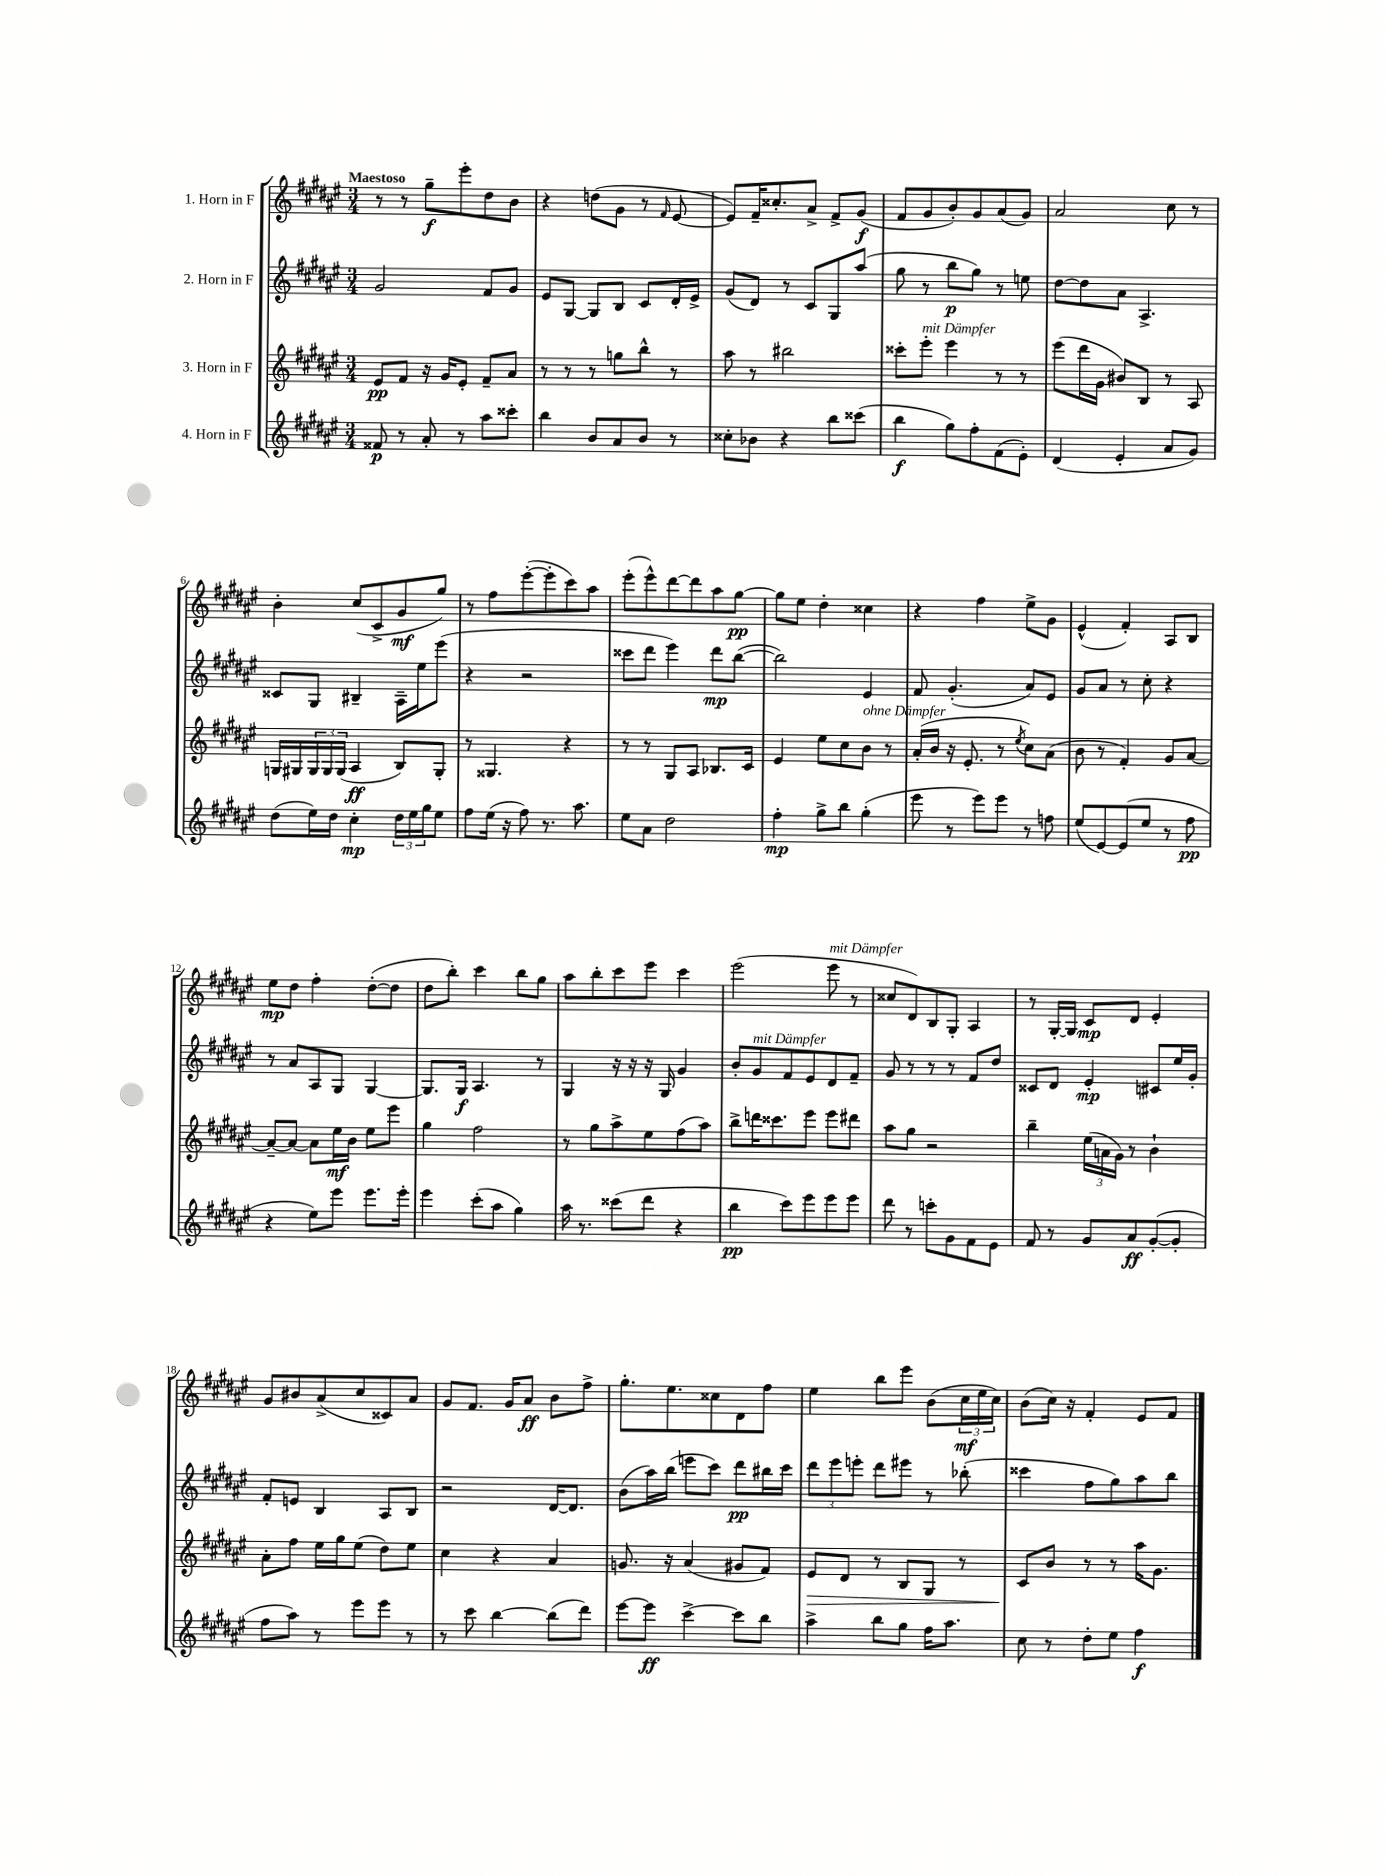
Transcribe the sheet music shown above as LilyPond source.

<<
\new StaffGroup <<
\new Staff = "s0" \with { instrumentName = "1. Horn in F" } {
    \clef treble \key fis \major \numericTimeSignature \time 3/4 \tempo "Maestoso"
    r8 r8 gis''8--\f eis'''8-. dis''8 b'8 |
    r4 d''8( gis'8 r8 \grace { fis'16 } eis'8~ |
    eis'8) fis'16-- cisis''8.-. ais'8-> fis'8-> gis'8\f( |
    fis'8 gis'8 b'8-.) gis'8 ais'8( gis'8) |
    ais'2 cis''8 r8 |
    b'4-. cis''8( cis'8-> gis'8\mf gis''8) |
    r8 fis''8 eis'''8~-.( eis'''8-. cis'''8) ais''8 |
    eis'''8-.( eis'''8-^) dis'''8~ dis'''8 ais''8 gis''8~\pp |
    gis''8 eis''8 dis''4-. cisis''4 |
    r4 fis''4 eis''8-> gis'8 |
    eis'4-^( fis'4-.) ais8 b8 |
    eis''8\mp dis''8 fis''4-. dis''8~-.( dis''8 |
    dis''8 b''8-.) cis'''4 b''8 gis''8 |
    ais''8 b''8-. cis'''8 eis'''8 cis'''4 |
    eis'''2( eis'''8^\markup { \italic "mit Dämpfer" } r8 |
    cisis''8 dis'8) b8 gis8-. ais4 |
    r8 gis16~-. gis16 cis'8\mp dis'8 eis'4-. |
    gis'8 bis'8 ais'8->( cis''8 cisis'8) ais'8 |
    gis'8 fis'8. gis'16 ais'8\ff b'8 fis''8-> |
    gis''8.-. eis''8. cisis''8 dis'8 fis''8 |
    eis''4 b''8 eis'''8 b'8( \tuplet 3/2 { cis''16\mf eis''16 cis''16) } |
    b'8( cis''16) r16 fis'4-. eis'8 fis'8 \bar "|." |
}
\new Staff = "s1" \with { instrumentName = "2. Horn in F" } {
    \clef treble \key fis \major \numericTimeSignature \time 3/4
    gis'2 fis'8 gis'8 |
    eis'8 gis8~ gis8 b8 cis'8 dis'16-. eis'16-> |
    gis'8( dis'8) r8 cis'8 gis8 ais''8( |
    gis''8 r8 b''8\p gis''8) r8 e''8 |
    dis''8~ dis''8 ais'8 ais4.-> |
    cisis'8 gis8 bis4-- ais16-- eis''16 eis'''8( |
    r4 r2 |
    cisis'''8 dis'''8 eis'''4) dis'''8\mp b''8~( |
    b''2) eis'4 |
    fis'8 gis'4.-.( ais'8) eis'8 |
    gis'8 ais'8 r8 cis''8-. r4 |
    r8 ais'8 ais8 gis8 gis4~ |
    gis8. gis16\f ais4. r8 |
    gis4 r16 r16 r16 gis16 gis'4 |
    b'8-. gis'8^\markup { \italic "mit Dämpfer" } fis'8 eis'8 dis'8 fis'8-- |
    gis'8 r8 r8 r8 fis'8 dis''8 |
    cisis'8 dis'8 eis'4-.\mp cis'8 eis''16 gis'16-. |
    fis'8-. e'8 b4 ais8 b8 |
    r2 dis'16~ dis'8. |
    b'8( ais''16) b''16( e'''8 cis'''8) dis'''8\pp bis''16 cis'''16 |
    \tuplet 3/2 { dis'''8 eis'''8 e'''8-. } dis'''8 eis'''8 r8 bes''8-.( |
    cisis'''4 fis''8 gis''8) ais''8 b''8 \bar "|." |
}
\new Staff = "s2" \with { instrumentName = "3. Horn in F" } {
    \clef treble \key fis \major \numericTimeSignature \time 3/4
    eis'8\pp fis'8 r16 gis'16 eis'8-. fis'8-- ais'8 |
    r8 r8 r8 g''8 b''8-^ r8 |
    ais''8 r8 bis''2 |
    cisis'''8-. eis'''8-.^\markup { \italic "mit Dämpfer" } eis'''4 r8 r8 |
    eis'''8( dis'''16 gis'16 bis'8) b8 r8 ais8 |
    g16 gis16 \tuplet 3/2 { gis16 gis16 gis16( } ais4\ff b8) gis8-. |
    r8 gisis4. r4 |
    r8 r8 gis8 ais8 bes8. cis'16 |
    eis'4 eis''8 cis''8 b'8^\markup { \italic "ohne Dämpfer" } r8 |
    ais'16-.( b'16 r16 eis'8.-. r8 \acciaccatura { eis''8 } cis''8) ais'8( |
    b'8 r8 fis'4-.) gis'8 ais'8~ |
    ais'8~-- ais'8~ ais'8 eis''16\mf b'16 eis''8 eis'''8 |
    gis''4 fis''2 |
    r8 gis''8 ais''8-> eis''8 fis''8( ais''8) |
    b''8-> d'''16 cisis'''8. eis'''8 eis'''8 dis'''8 |
    ais''8 gis''8 r2 |
    b''4-- \tuplet 3/2 { eis''16( a'16 gis'16) } r8 b'4-! |
    ais'8-. fis''8 eis''16 gis''16 eis''8( dis''8) eis''8 |
    cis''4 r4 ais'4 |
    g'8. r16 ais'4( gis'8 fis'8) |
    eis'8\> dis'8 r8 b8 gis8 r8 |
    cis'8\! b'8 r8 r8 ais''16 gis'8. \bar "|." |
}
\new Staff = "s3" \with { instrumentName = "4. Horn in F" } {
    \clef treble \key fis \major \numericTimeSignature \time 3/4
    fisis'8\p r8 ais'8-. r8 ais''8 cisis'''8-. |
    b''4 b'8 ais'8 b'8 r8 |
    cisis''8-. bes'8 r4 b''8 cisis'''8( |
    b''4\f gis''8) fis''8-. fis'8( eis'8-.) |
    dis'4( eis'4-. ais'8 gis'8) |
    dis''8( eis''16) dis''16 cis''4-.\mp \tuplet 3/2 { dis''16 eis''16 gis''16 } eis''8 |
    fis''8 eis''16( r16 fis''8) r8. ais''8. |
    eis''8 ais'8 dis''2 |
    fis''4-.\mp gis''8-> b''8 gis''4-.( |
    eis'''8 r8 eis'''8) eis'''8 r8 f''8 |
    eis''8( eis'8~) eis'8( eis''8 r8 fis''8\pp |
    r4 eis''8) eis'''8 eis'''8. eis'''16-. |
    eis'''4 cis'''8-.( ais''8 gis''4) |
    ais''16 r8. cisis'''8( dis'''8 r4 |
    b''4\pp cis'''8) eis'''8 eis'''8 eis'''8 |
    dis'''8 r8 c'''8-. gis'8 fis'8 eis'8 |
    fis'8 r8 gis'8 ais'8\ff gis'8~-.( gis'8-. |
    fis''8 ais''8) r8 eis'''8 eis'''8 r8 |
    r8 cis'''8 b''4~ b''8( dis'''8) |
    eis'''8~ eis'''8\ff cis'''4~-> cis'''8 b''8 |
    ais''4-> b''8 gis''8 fis''16 ais''8. |
    cis''8 r8 dis''8-. eis''8 fis''4\f \bar "|." |
}
>>
>>
